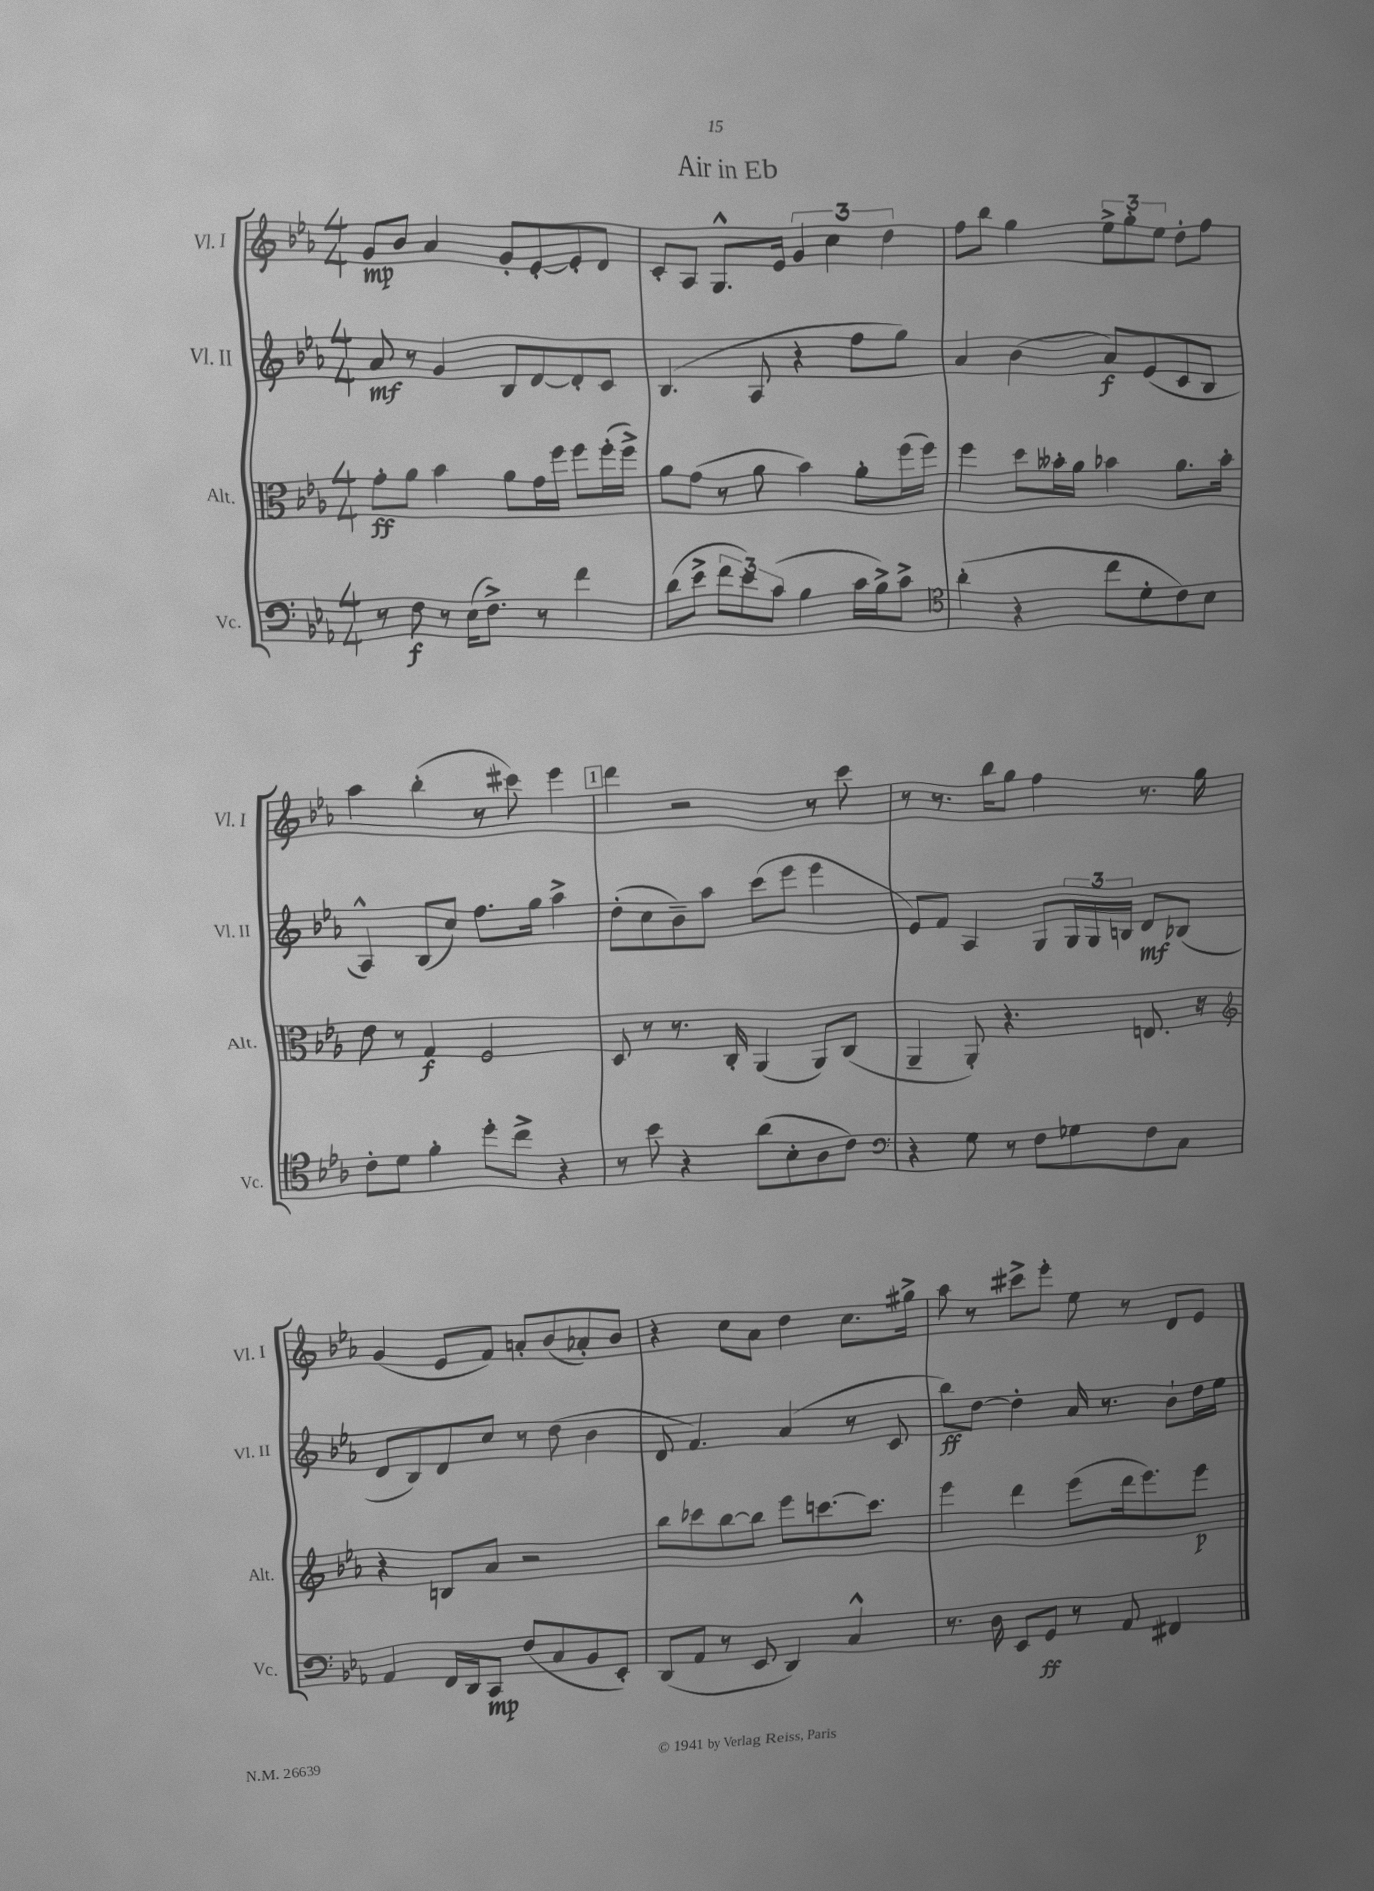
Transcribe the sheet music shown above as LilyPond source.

\header { title = "Air in Eb" }
<<
\new StaffGroup <<
\new Staff = "s0" \with { instrumentName = "Vl. I" shortInstrumentName = "Vl. I" } {
    \clef treble \key ees \major \numericTimeSignature \time 4/4
    g'8\mp bes'8 aes'4 g'8-. ees'8~-. ees'8-. d'8 |
    c'8-. aes8 g8.-^ ees'16 \tuplet 3/2 { g'4 c''4 d''4 } |
    f''8 bes''8 g''4 \tuplet 3/2 { ees''8-> g''8-. ees''8 } d''8-. f''8 |
    aes''4 bes''4-.( r8 cis'''8) ees'''4 |
    \mark \markup { \box "1" } d'''4 r2 r8 c'''8 |
    r8 r8. bes''16 g''8 f''4 r8. g''16 |
    g'4( ees'8 f'8) a'8-. bes'8( aes'8-.) bes'8 |
    r4 c''8 aes'8 d''4 c''8. gis''16-> |
    aes''8 r8 cis'''8-> ees'''8-. ees''8 r8 d'8 ees'8 \bar "|." |
}
\new Staff = "s1" \with { instrumentName = "Vl. II" shortInstrumentName = "Vl. II" } {
    \clef treble \key ees \major \numericTimeSignature \time 4/4
    aes'8\mf r8 g'4 bes8 d'8~ d'8-. c'8 |
    bes4.( aes8 r4 f''8 g''8) |
    aes'4 bes'4( aes'8\f) ees'8( c'8 bes8 |
    aes4-^) bes8( c''8) f''8. g''16 aes''4-> |
    \mark \markup { \box "1" } d''8-.( c''8 bes'8--) aes''8 c'''8( ees'''8 ees'''4 |
    ees'8) f'8 aes4 g8 \tuplet 3/2 { g16 g16 b16 } d'8\mf bes8( |
    d'8 bes8) d'8 c''8 r8 d''8( bes'4 |
    d'8 f'4.) aes'4( r8 c'8 |
    bes''8\ff) d''8~ d''4-. aes'16 r8. bes'8-! d''16 ees''16 \bar "|." |
}
\new Staff = "s2" \with { instrumentName = "Alt." shortInstrumentName = "Alt." } {
    \clef alto \key ees \major \numericTimeSignature \time 4/4
    g'8-.\ff aes'8 bes'4 aes'8 g'16 f''16 f''8 f''16-.( f''16->) |
    aes'8 g'8( r8 aes'8 bes'4) aes'8-. f''16( f''16) |
    f''4 d''8 beses'16-. aes'16 bes'4 aes'8. bes'16-. |
    ees'8 r8 g4\f f2 |
    \mark \markup { \box "1" } d8 r8 r8. c16-. aes,4( aes,8) c8( |
    aes,4-- aes,8-.) r4. e8. r16 |
    \clef treble r4 b8 aes'8 r2 |
    bes''8 ces'''8 bes''8~ bes''8 ees'''8 c'''8.~ c'''8. |
    ees'''4 d'''4 ees'''8( d'''16 ees'''8.) ees'''8\p \bar "|." |
}
\new Staff = "s3" \with { instrumentName = "Vc." shortInstrumentName = "Vc." } {
    \clef bass \key ees \major \numericTimeSignature \time 4/4
    r8 f8\f r8 ees16( f8.->) r8 f'4 |
    d'8( ees'8-> \tuplet 3/2 { f'8 ees'8) c'8( } bes4 c'16 bes16->) c'8-> |
    \clef tenor aes'4-.( r4 c''8 d'8-. c'8) bes8 |
    c'8-. d'8 f'4-. d''8-. c''8-> r4 |
    \mark \markup { \box "1" } r8 bes'8 r4 aes'8( bes8-. aes8 c'8) |
    \clef bass r4 g8 r8 f8 ges8 f8 c8 |
    aes,4 f,16 d,16 c,8\mp f8( c8 bes,8 ees,8-.) |
    d,8( aes,8 r8 ees,8 d,4) c4-^ |
    r8. d16 ees,8 g,8\ff r8 aes,8 fis,4 \bar "|." |
}
>>
>>
\layout { \context { \Score \remove "Bar_number_engraver" } }
